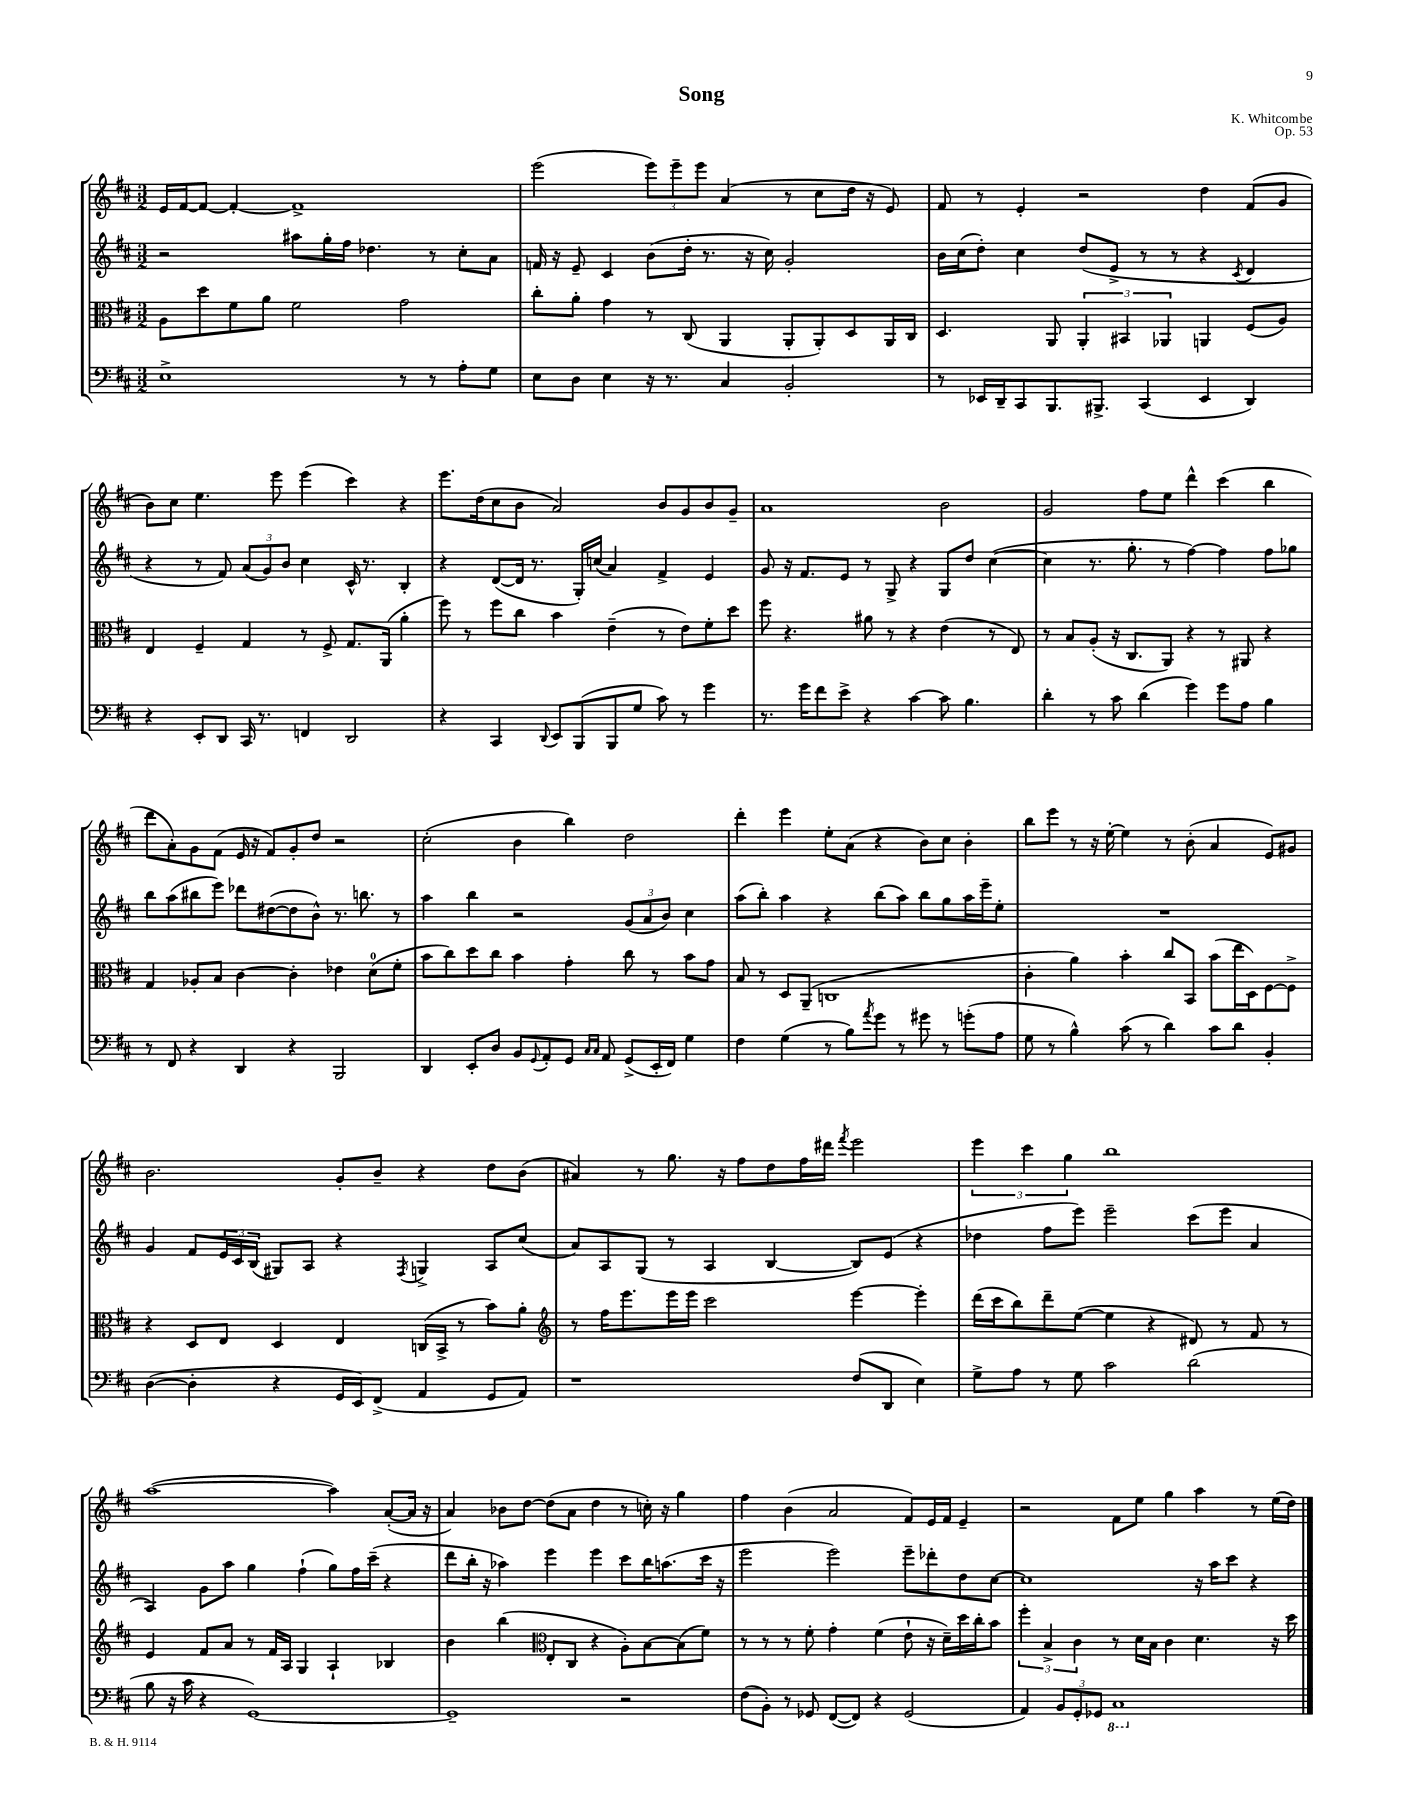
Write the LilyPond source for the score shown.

\header { title = "Song" composer = "K. Whitcombe" opus = "Op. 53" }
<<
\new StaffGroup <<
\new Staff = "s0" {
    \clef treble \key d \major \numericTimeSignature \time 3/2
    e'16 fis'16~ fis'8~ fis'4~-. fis'1-> |
    e'''2( \tuplet 3/2 { e'''8) e'''8-- e'''8 } a'4( r8 cis''8 d''16 r16 e'8) |
    fis'8 r8 e'4-. r2 d''4 fis'8( g'8 |
    b'8) cis''8 e''4. e'''8 e'''4( cis'''4) r4 |
    e'''8. d''16( cis''8 b'8 a'2) b'8 g'8 b'8 g'8-- |
    a'1 b'2 |
    g'2 fis''8 e''8 d'''4-^ cis'''4( b''4 |
    d'''8 a'8-.) g'8 fis'8( e'16 r16 fis'8) g'8-. d''8 r2 |
    cis''2-.( b'4 b''4) d''2 |
    d'''4-. e'''4 e''8-. a'8( r4 b'8) cis''8 b'4-. |
    b''8 e'''8 r8 r16 e''16~-. e''4 r8 b'8-.( a'4 e'8) gis'8 |
    b'2. g'8-. b'8-- r4 d''8 b'8( |
    ais'4) r8 g''8. r16 fis''8 d''8 fis''16 dis'''16 \acciaccatura { fis'''8 } e'''2 |
    \tuplet 3/2 { e'''4 cis'''4 g''4 } b''1 |
    a''1~( a''4) a'8~-.( a'16 r16 |
    a'4) bes'8 d''8~ d''8( a'8 d''4 r8 c''16-.) r16 g''4 |
    fis''4 b'4( a'2 fis'8) e'16 fis'16 e'4-- |
    r2 fis'8 e''8 g''4 a''4 r8 e''16( d''16) \bar "|." |
}
\new Staff = "s1" {
    \clef treble \key d \major \numericTimeSignature \time 3/2
    r2 ais''8 g''16-. fis''16 des''4. r8 cis''8-. a'8 |
    f'16 r16 e'8-- cis'4 b'8( d''16-. r8. r16 cis''16) g'2-. |
    b'16 cis''16( d''8-.) cis''4 d''8( e'8-> r8 r8 r4 \acciaccatura { cis'8 } d'4 |
    r4 r8 fis'8) \tuplet 3/2 { a'8( g'8) b'8 } cis''4 cis'16-^ r8. b4-. |
    r4 d'8~( d'16 r8. g16-.) c''16( a'4) fis'4-> e'4 |
    g'8 r16 fis'8. e'8 r8 g8-> r4 g8 d''8 cis''4~( |
    cis''4 r8. g''8.-. r8 fis''4~) fis''4 fis''8 ges''8 |
    b''8 a''8( bis''8 e'''8) des'''8 dis''8~( dis''8 b'8-^) r8. b''8. r8 |
    a''4 b''4 r2 \tuplet 3/2 { g'8( a'8 b'8) } cis''4 |
    a''8( b''8-.) a''4 r4 b''8( a''8) b''8 g''8 a''16 e'''16-- e''8-. |
    R1. |
    g'4 fis'8 \tuplet 3/2 { e'16 cis'16 b16( } gis8) a8 r4 \acciaccatura { fis8 } g4-> a8 cis''8( |
    a'8) a8 g8( r8 a4 b4~ b8) e'8( r4 |
    des''4 fis''8 e'''8) e'''2-- cis'''8( e'''8 a'4 |
    a4) g'8 a''8 g''4 fis''4-!( g''8) fis''16 cis'''16--( r4 |
    d'''8 b''16-. r16 aes''4) e'''4 e'''4 cis'''8 b''16 a''8.( cis'''16 r16 |
    e'''2 e'''2) e'''8-- des'''8-. d''8 cis''8~ |
    cis''1 r16 a''16 cis'''8 r4 \bar "|." |
}
\new Staff = "s2" {
    \clef alto \key d \major \numericTimeSignature \time 3/2
    a8 d''8 fis'8 a'8 fis'2 g'2 |
    cis''8-. a'8-. g'4 r8 cis8( a,4 a,8-. a,8-.) d8 a,16 cis16 |
    d4. a,8 \tuplet 3/2 { a,4-. bis,4 aes,4 } a,4 fis8( a8) |
    e4 fis4-- g4 r8 fis8-> g8. a,16( a'4-. |
    fis''8) r8 fis''8 cis''8 b'4 e'4--( r8 e'8) fis'8-. d''8 |
    fis''8 r4. ais'8 r8 r4 e'4( r8 e8) |
    r8 b8 a8-.( r16 cis8. a,8) r4 r8 ais,8 r4 |
    g4 aes8-. b8 cis'4~ cis'4-. ees'4 d'8-0( fis'8-. |
    b'8 cis''8) d''8 cis''8 b'4 g'4-. cis''8 r8 b'8 g'8 |
    b8 r8 d8 a,8--( c1 |
    cis'4-. a'4) b'4-. cis''8 b,8 b'8( e''16 d16) fis8~ fis8-> |
    r4 d8 e8 d4 e4 c16( b,16-> r8 b'8) a'8-. |
    \clef treble r8 fis''16 e'''8. e'''16 e'''16 cis'''2 e'''4~ e'''4-. |
    d'''16( cis'''16 b''8) d'''8-- e''8~( e''4 r4 dis'8) r8 fis'8 r8 |
    e'4 fis'8 a'8 r8 fis'16 a16 g4 a4-! bes4 |
    b'4 b''4( \clef alto e8-. cis8 r4 a8-.) b8~ b8( fis'8) |
    r8 r8 r8 fis'8-. g'4-. fis'4( e'8-! r16 d'16--) d''16 cis''16-. b'8 |
    \tuplet 3/2 { fis''4-. b4-> cis'4 } r8 d'16 b16 cis'4 d'4. r16 d''16 \bar "|." |
}
\new Staff = "s3" {
    \clef bass \key d \major \numericTimeSignature \time 3/2
    e1-> r8 r8 a8-. g8 |
    e8 d8 e4 r16 r8. cis4 b,2-. |
    r8 ees,16 d,16-- cis,8 b,,8. bis,,8.-> cis,4( ees,4 d,4) |
    r4 e,8-. d,8 cis,16 r8. f,4 d,2 |
    r4 cis,4 \appoggiatura { d,8 } e,8 b,,8( b,,8 g8 cis'8) r8 g'4 |
    r8. g'16 fis'8 e'8-> r4 cis'4~ cis'8 b4. |
    d'4-. r8 cis'8 d'4( g'4) g'8 a8 b4 |
    r8 fis,8 r4 d,4 r4 b,,2 |
    d,4 e,8-. d8 b,8 \appoggiatura { g,8 } a,8-. g,8 \grace { cis16 cis16 } a,8 g,8->( e,16-. fis,16) g4 |
    fis4 g4( r8 b8) \acciaccatura { a'8 } g'8 r8 gis'8 r8 g'8-.( a8 |
    g8 r8 b4-^) cis'8( r8 d'4) cis'8 d'8 b,4-. |
    d4~( d4-. r4 g,16 e,16) fis,8->( a,4 g,8 a,8) |
    r1 fis8( d,8 e4) |
    g8-> a8 r8 g8 cis'2 d'2( |
    b8 r16 cis'16 r4 g,1~) |
    g,1-- r2 |
    fis8( b,8-.) r8 ges,8 fis,8~( fis,8) r4 ges,2( |
    a,4) \tuplet 3/2 { b,8 g,8-. ges,8 } \ottava #-1 cis,1 \ottava #0 \bar "|." |
}
>>
>>
\layout { \context { \Score \remove "Bar_number_engraver" } }
